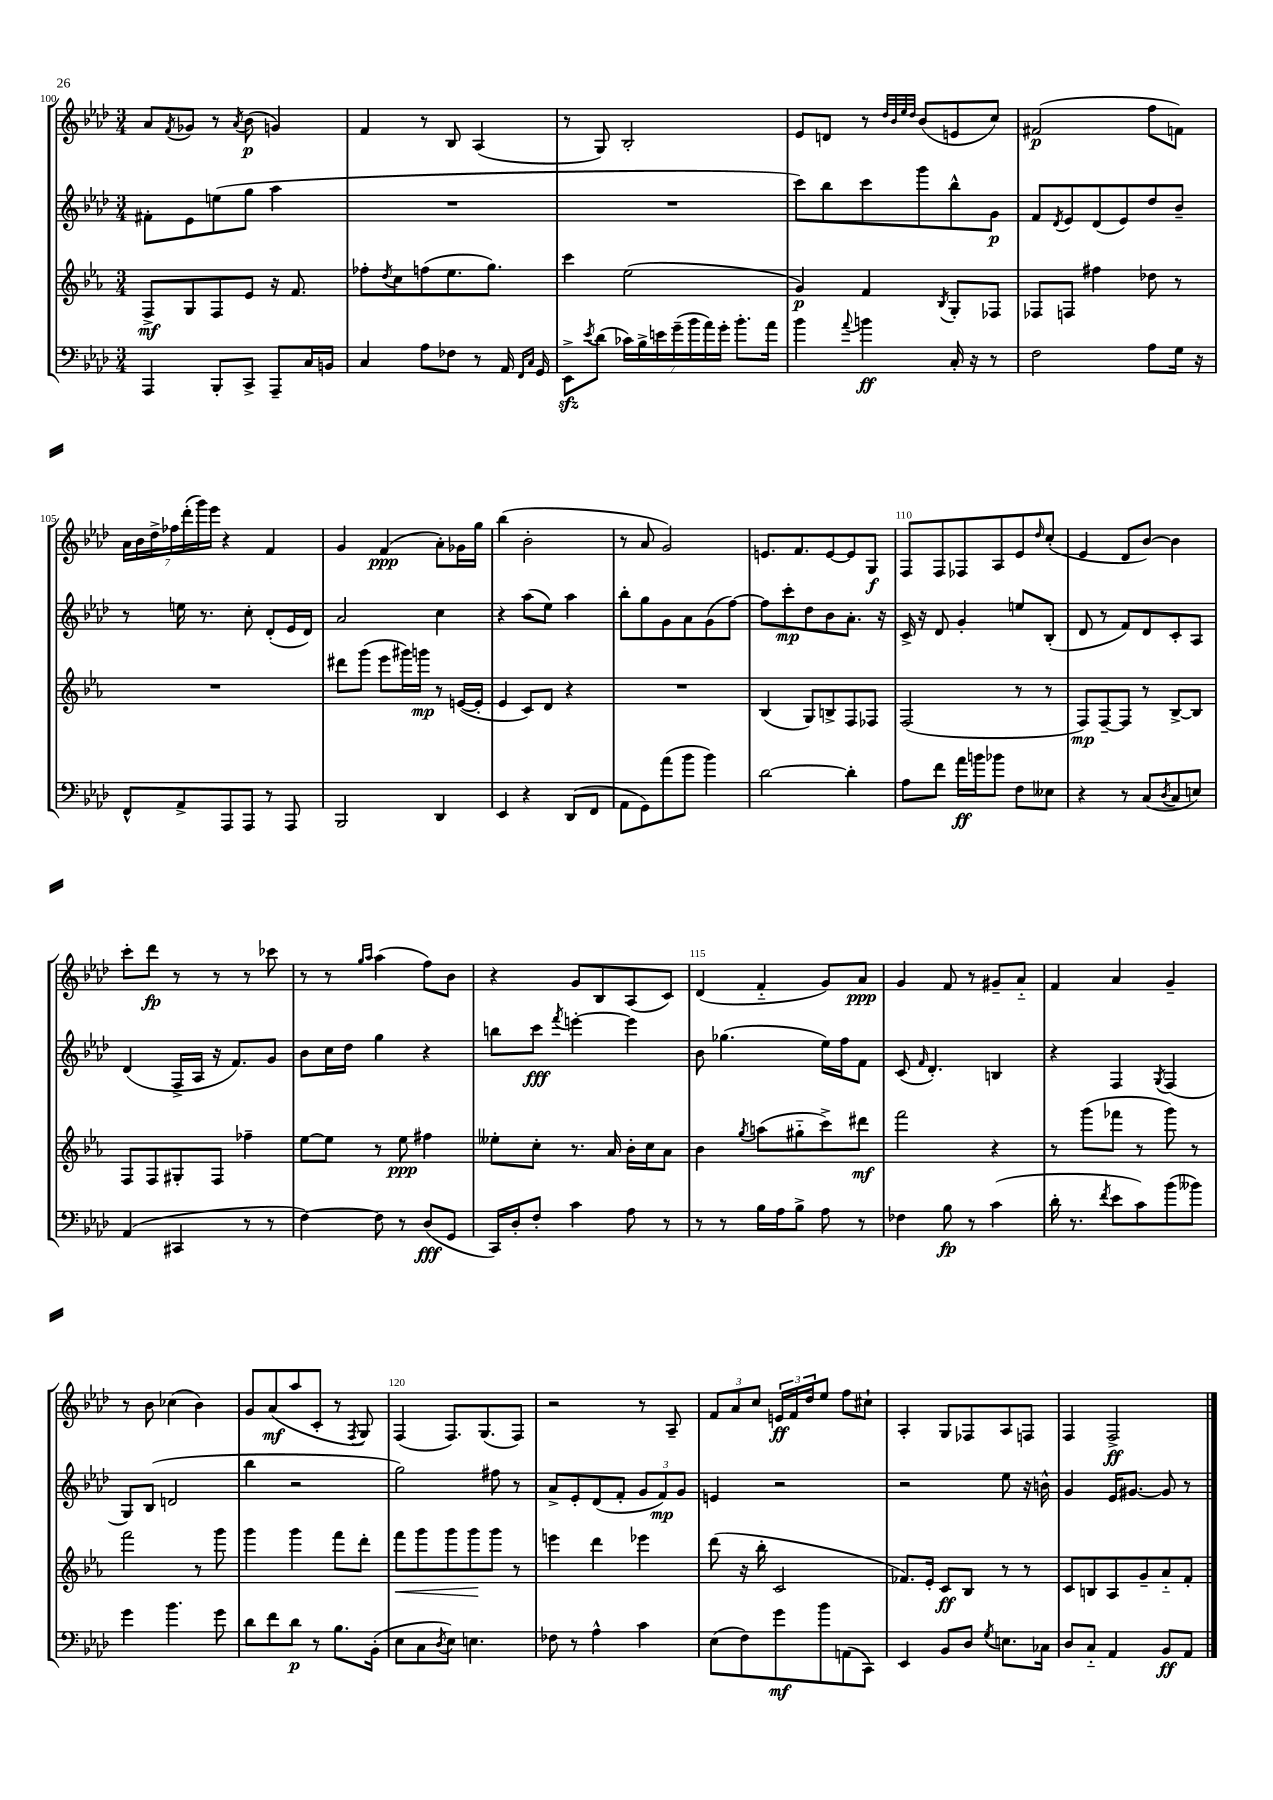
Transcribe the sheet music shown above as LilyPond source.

<<
\new StaffGroup <<
\new Staff = "s0" {
    \clef treble \key aes \major \numericTimeSignature \time 3/4
    aes'8 \acciaccatura { f'8 } ges'8 r8 \acciaccatura { aes'8 } bes'8\p( g'4) |
    f'4 r8 bes8 aes4( |
    r8 g8) bes2-. |
    ees'8 d'8 r8 \grace { des''32 bes'32 ees''32 des''32 } bes'8( e'8 c''8) |
    fis'2\p( f''8 f'8) |
    \tuplet 7/4 { aes'16 bes'16 des''16-> fes''16 des'''16-.( g'''16) ees'''16 } r4 f'4 |
    g'4 f'4\ppp( aes'8-.) ges'16 g''16 |
    bes''4( bes'2-. |
    r8 aes'8 g'2) |
    e'8. f'8. e'8~ e'8 g8\f |
    f8 f8 fes8 aes8 ees'8 \grace { des''16 } c''8-.( |
    ees'4 des'8 bes'8~) bes'4 |
    c'''8-. des'''8\fp r8 r8 r8 ces'''8 |
    r8 r8 \grace { g''16 aes''16 } aes''4( f''8) bes'8 |
    r4 g'8 bes8 aes8( c'8) |
    des'4( f'4-_ g'8) aes'8\ppp |
    g'4 f'8 r8 gis'8-- aes'8-_ |
    f'4 aes'4 g'4-- |
    r8 bes'8 ces''4( bes'4) |
    g'8 aes'8\mf( aes''8 c'8-. r8 \acciaccatura { f8 } g8) |
    f4( f8.) g8.( f8) |
    r2 r8 aes8-- |
    \tuplet 3/2 { f'8 aes'8 c''8 } \tuplet 3/2 { e'16\ff f'16 des''16 } ees''8 f''8 cis''8-! |
    aes4-. g8 fes8 aes8 f8 |
    f4 f2->\ff \bar "|." |
}
\new Staff = "s1" {
    \clef treble \key aes \major \numericTimeSignature \time 3/4
    fis'8-. ees'8 e''8( g''8 aes''4 |
    R2. |
    R2. |
    c'''8) bes''8 c'''8 g'''8 bes''8-^ g'8\p |
    f'8 \acciaccatura { des'8 } ees'8 des'8( ees'8) des''8 bes'8-- |
    r8 e''16 r8. c''8-. des'8-.( ees'16 des'16) |
    aes'2 c''4 |
    r4 aes''8( ees''8) aes''4 |
    bes''8-. g''8 g'8 aes'8 g'8( f''8~) |
    f''8 c'''8-.\mp des''8 bes'8 aes'8.-. r16 |
    c'16-> r16 des'8 g'4-. e''8 bes8-.( |
    des'8 r8 f'8) des'8 c'8-. aes8 |
    des'4( f16-> aes16 r16 f'8.) g'8 |
    bes'8 c''16 des''16 g''4 r4 |
    b''8 c'''8\fff \acciaccatura { f'''8 } e'''4~-. e'''4 |
    bes'8 ges''4.( ees''16) f''16 f'8 |
    c'8( \grace { f'16 } des'4.-.) b4 |
    r4 f4 \acciaccatura { g8 } f4( |
    g8) bes8( d'2 |
    bes''4 r2 |
    g''2) fis''8 r8 |
    aes'8-> ees'8-. des'8( f'8-. \tuplet 3/2 { g'8 f'8\mp) g'8 } |
    e'4 r2 |
    r2 ees''8 r16 b'16-^ |
    g'4 ees'16 gis'8.~ gis'8 r8 \bar "|." |
}
\new Staff = "s2" {
    \clef treble \key ees \major \numericTimeSignature \time 3/4
    f8->\mf g8 f8 ees'8 r16 f'8. |
    fes''8-. \acciaccatura { d''8 } c''8 f''8( ees''8. g''8.) |
    c'''4 ees''2( |
    g'4\p) f'4 \acciaccatura { bes8 } g8-. fes8 |
    fes8 f8 fis''4 des''8 r8 |
    R2. |
    dis'''8 g'''8( ees'''8 gis'''16) g'''16\mp r8 e'16~( e'16-. |
    ees'4 c'8) d'8 r4 |
    R2. |
    bes4( g8) b8-> f8 fes8 |
    f2( r8 r8 |
    f8\mp) f8~-- f8 r8 bes8~-> bes8 |
    f8 f8 gis8-. f8 fes''4-- |
    ees''8~ ees''8 r8 ees''8\ppp fis''4 |
    eeses''8-. c''8-. r8. aes'16 bes'16-. c''16 aes'8 |
    bes'4 \acciaccatura { g''8 } a''8( gis''8-_ c'''8->) dis'''8\mf |
    f'''2 r4 |
    r8 g'''8( fes'''8 r8 g'''8) r8 |
    f'''2 r8 g'''8 |
    g'''4 g'''4 f'''8 d'''8-. |
    f'''8\< g'''8 g'''8 g'''8\! g'''8 r8 |
    e'''4 d'''4 ees'''4 |
    d'''8( r16 bes''16-. c'2 |
    fes'8.) ees'16-. c'8\ff bes8 r8 r8 |
    c'8 b8 aes8 g'8-- aes'8-_ f'8-. \bar "|." |
}
\new Staff = "s3" {
    \clef bass \key aes \major \numericTimeSignature \time 3/4
    aes,,4 bes,,8-. c,8-> aes,,8-- c16 b,16 |
    c4 aes8 fes8 r8 aes,16 \grace { f,16 c16 } g,16 |
    ees,8->\sfz \acciaccatura { ees'8 } des'8( \tuplet 7/4 { ces'16) bes16-> e'16 g'16--( bes'16 aes'16) g'16-. } bes'8.-. aes'16 |
    bes'4 \appoggiatura { aes'8 } b'4\ff c16-. r16 r8 |
    f2 aes8 g16 r16 |
    f,8-^ aes,8-> aes,,8 aes,,8 r8 aes,,8 |
    bes,,2 des,4 |
    ees,4 r4 des,8( f,8 |
    aes,8 g,8) aes'8( bes'8 bes'4) |
    des'2~ des'4-. |
    aes8 f'8 aes'16\ff b'16 bes'8 f8 eeses8 |
    r4 r8 c8( \acciaccatura { des8 } c8 e8) |
    aes,4( cis,4 r8 r8 |
    f4~) f8 r8 des8\fff( g,8 |
    c,16) des16-. f8-. c'4 aes8 r8 |
    r8 r8 bes16 aes16 bes8-> aes8 r8 |
    fes4 bes8\fp r8 c'4( |
    des'16-. r8. \acciaccatura { f'8 } ees'8 c'8) bes'8( beses'8) |
    g'4 bes'4. g'8 |
    des'8 f'8 des'8\p r8 bes8. bes,16-.( |
    ees8 c8 \acciaccatura { des8 } ees8) e4. |
    fes8 r8 aes4-^ c'4 |
    ees8( f8) g'8\mf bes'8 a,8( c,8) |
    ees,4 bes,8 des8 \acciaccatura { g8 } e8. ces16 |
    des8 c8-_ aes,4 bes,8\ff aes,8 \bar "|." |
}
>>
>>
\layout { \context { \Score currentBarNumber = #100 \override BarNumber.break-visibility = ##(#f #t #t) barNumberVisibility = #(every-nth-bar-number-visible 5) } }
